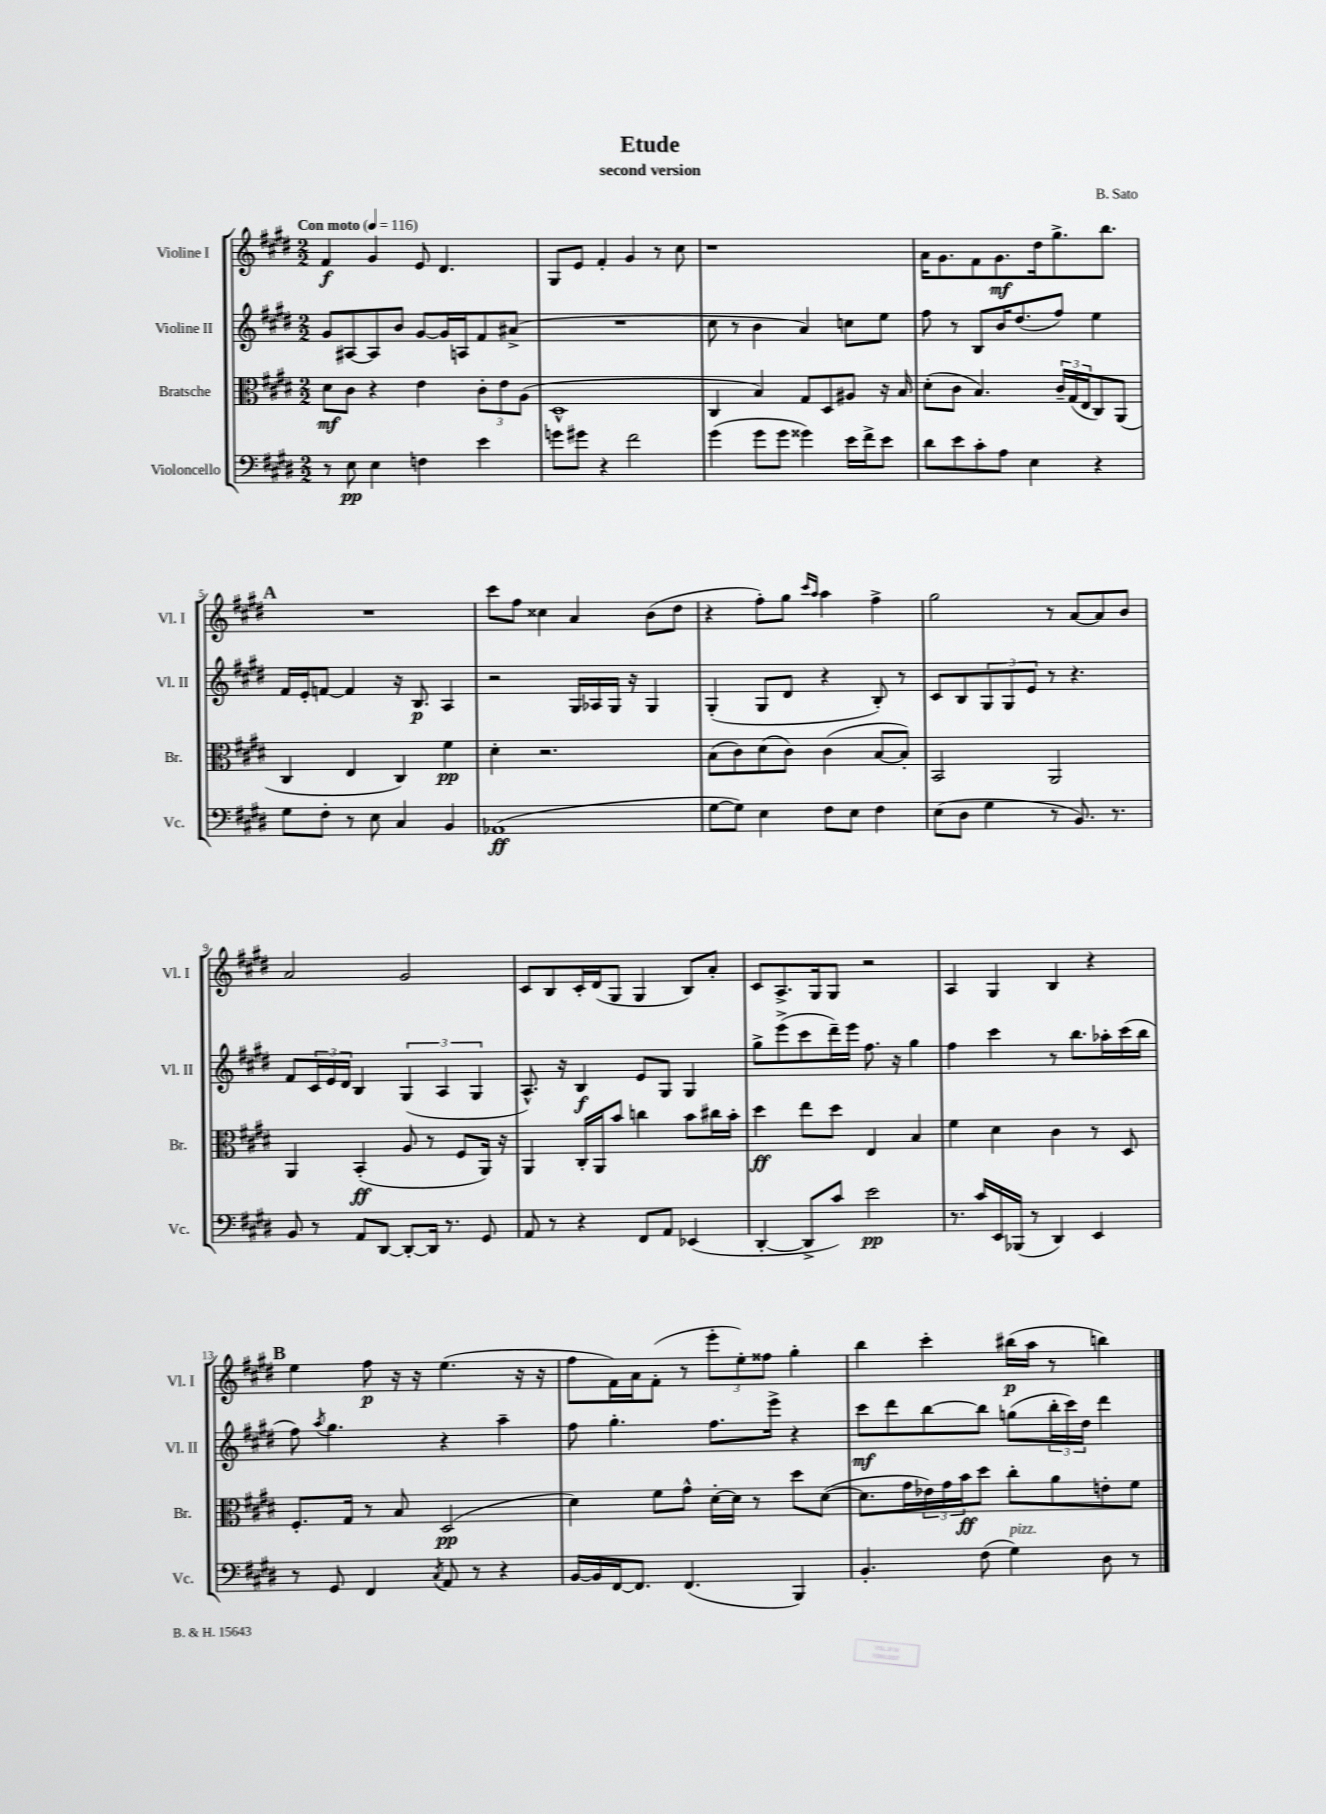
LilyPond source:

\header { title = "Etude" composer = "B. Sato" subtitle = "second version" }
<<
\new StaffGroup <<
\new Staff = "s0" \with { instrumentName = "Violine I" shortInstrumentName = "Vl. I" } {
    \clef treble \key e \major \numericTimeSignature \time 2/2 \tempo "Con moto" 4 = 116
    fis'4\f gis'4 e'8 dis'4. |
    gis8 e'8 fis'4-. gis'4 r8 cis''8 |
    r1 |
    a'16 gis'8. fis'8 gis'8.\mf dis''16 gis''8.-> b''8. |
    \mark \markup { \bold "A" } R1 |
    cis'''8 fis''8 cisis''4 a'4 b'8( dis''8 |
    r4 fis''8-.) gis''8 \grace { cis'''16 a''16 } a''4 fis''4-> |
    gis''2 r8 a'8~ a'8 b'8 |
    a'2 gis'2 |
    cis'8 b8 cis'16-. dis'16( gis8 gis4 b8) a'8-. |
    cis'8 a8.-> gis16 gis8 r2 |
    a4 gis4 b4 r4 |
    \mark \markup { \bold "B" } e''4 fis''8\p r16 r16 e''4.( r16 r16 |
    fis''8 fis'16) a'16 fis'8-.( r8 \tuplet 3/2 { e'''8-. e''8-.) fisis''8 } gis''4-. |
    b''4 cis'''4-. bis''16\p( a''16 r8 b''4) \bar "|." |
}
\new Staff = "s1" \with { instrumentName = "Violine II" shortInstrumentName = "Vl. II" } {
    \clef treble \key e \major \numericTimeSignature \time 2/2
    gis'8 ais8~ ais8 b'8 gis'8~ gis'16 a16 fis'8 ais'8->( |
    R1 |
    cis''8 r8 b'4 a'4) c''8 e''8 |
    fis''8 r8 b8 b'16 dis''8.( fis''8) e''4 |
    \mark \markup { \bold "A" } fis'16 e'16-. f'8~ f'4 r16 b8.\p a4 |
    r2 gis16 aes16 gis16 r16 gis4 |
    gis4-.( gis8 dis'8 r4 b8-.) r8 |
    cis'8 b8 \tuplet 3/2 { gis8 gis8 e'8 } r8 r4. |
    fis'8 \tuplet 3/2 { cis'16 e'16 dis'16 } b4 \tuplet 3/2 { gis4( a4 gis4 } |
    a8.-^) r16 b4\f e'8 gis8 gis4 |
    gis''8-> e'''8->( cis'''8 dis'''16--) e'''16 fis''8. r16 gis''4 |
    fis''4 cis'''4 r8 b''8. aes''16-. cis'''16( b''16 |
    \mark \markup { \bold "B" } fis''8) \acciaccatura { a''8 } gis''4. r4 a''4-- |
    fis''8 gis''4.-. fis''8. e'''16-> r4 |
    cis'''8\mf dis'''8 b''8~ b''8 g''8( \tuplet 3/2 { b''16-. cis'''16) dis''16 } dis'''4 \bar "|." |
}
\new Staff = "s2" \with { instrumentName = "Bratsche" shortInstrumentName = "Br." } {
    \clef alto \key e \major \numericTimeSignature \time 2/2
    dis'8\mf cis'8 r4 e'4 \tuplet 3/2 { cis'8-. e'8 a8( } |
    dis1-^ |
    cis4 b4) gis8 dis8 ais8 r16 b16 |
    dis'8-.( cis'8 b4.) \tuplet 3/2 { cis'16-- gis16( e16 } cis8) a,8( |
    \mark \markup { \bold "A" } cis4 e4 cis4) fis'4\pp |
    dis'4-. r2. |
    b8( cis'8) dis'8( cis'8) cis'4( b8~ b8-.) |
    b,2 a,2 |
    a,4 b,4-.\ff( a8 r8 fis8 a,16) r16 |
    a,4 cis16-. a,16 b'8 c''4 b'8 cis''16 b'16-. |
    dis''4\ff e''8 dis''8 e4 b4 |
    fis'4 dis'4 cis'4 r8 dis8 |
    \mark \markup { \bold "B" } fis8.-. gis16 r8 b8 dis2\pp( |
    dis'4) fis'8 gis'8-^ dis'16~-. dis'16 r8 dis''8 dis'8~( |
    dis'8. gis'16 \tuplet 3/2 { ees'16) gis'16 b'16\ff } dis''8 cis''8-. a'8 e'8-. fis'8 \bar "|." |
}
\new Staff = "s3" \with { instrumentName = "Violoncello" shortInstrumentName = "Vc." } {
    \clef bass \key e \major \numericTimeSignature \time 2/2
    r8 e8\pp e4 f4 e'4 |
    g'8 gis'8 r4 fis'2 |
    gis'4( gis'8 gis'8 gisis'4) e'16 fis'16-> e'8 |
    dis'8 e'8 cis'8-. a8 e4 r4 |
    \mark \markup { \bold "A" } gis8 fis8-. r8 e8 cis4 b,4 |
    aes,1\ff( |
    gis8~ gis8) e4 fis8 e8 fis4 |
    e8( dis8 gis4 r8 b,8.) r8. |
    b,8 r8 a,8 dis,8~ dis,8~-. dis,16 r8. gis,8 |
    a,8 r8 r4 fis,8 a,8 ees,4( |
    dis,4~-. dis,8-> cis'8) e'2\pp |
    r8. cis'16 e,16 bes,,16( r8 dis,4) e,4 |
    \mark \markup { \bold "B" } r8 gis,8 fis,4 \acciaccatura { cis8 } a,8 r8 r4 |
    b,16~ b,16 fis,16~ fis,8. fis,4.( b,,4) |
    b,4.-. fis8( gis4^\markup { \italic "pizz." }) dis8 r8 \bar "|." |
}
>>
>>
